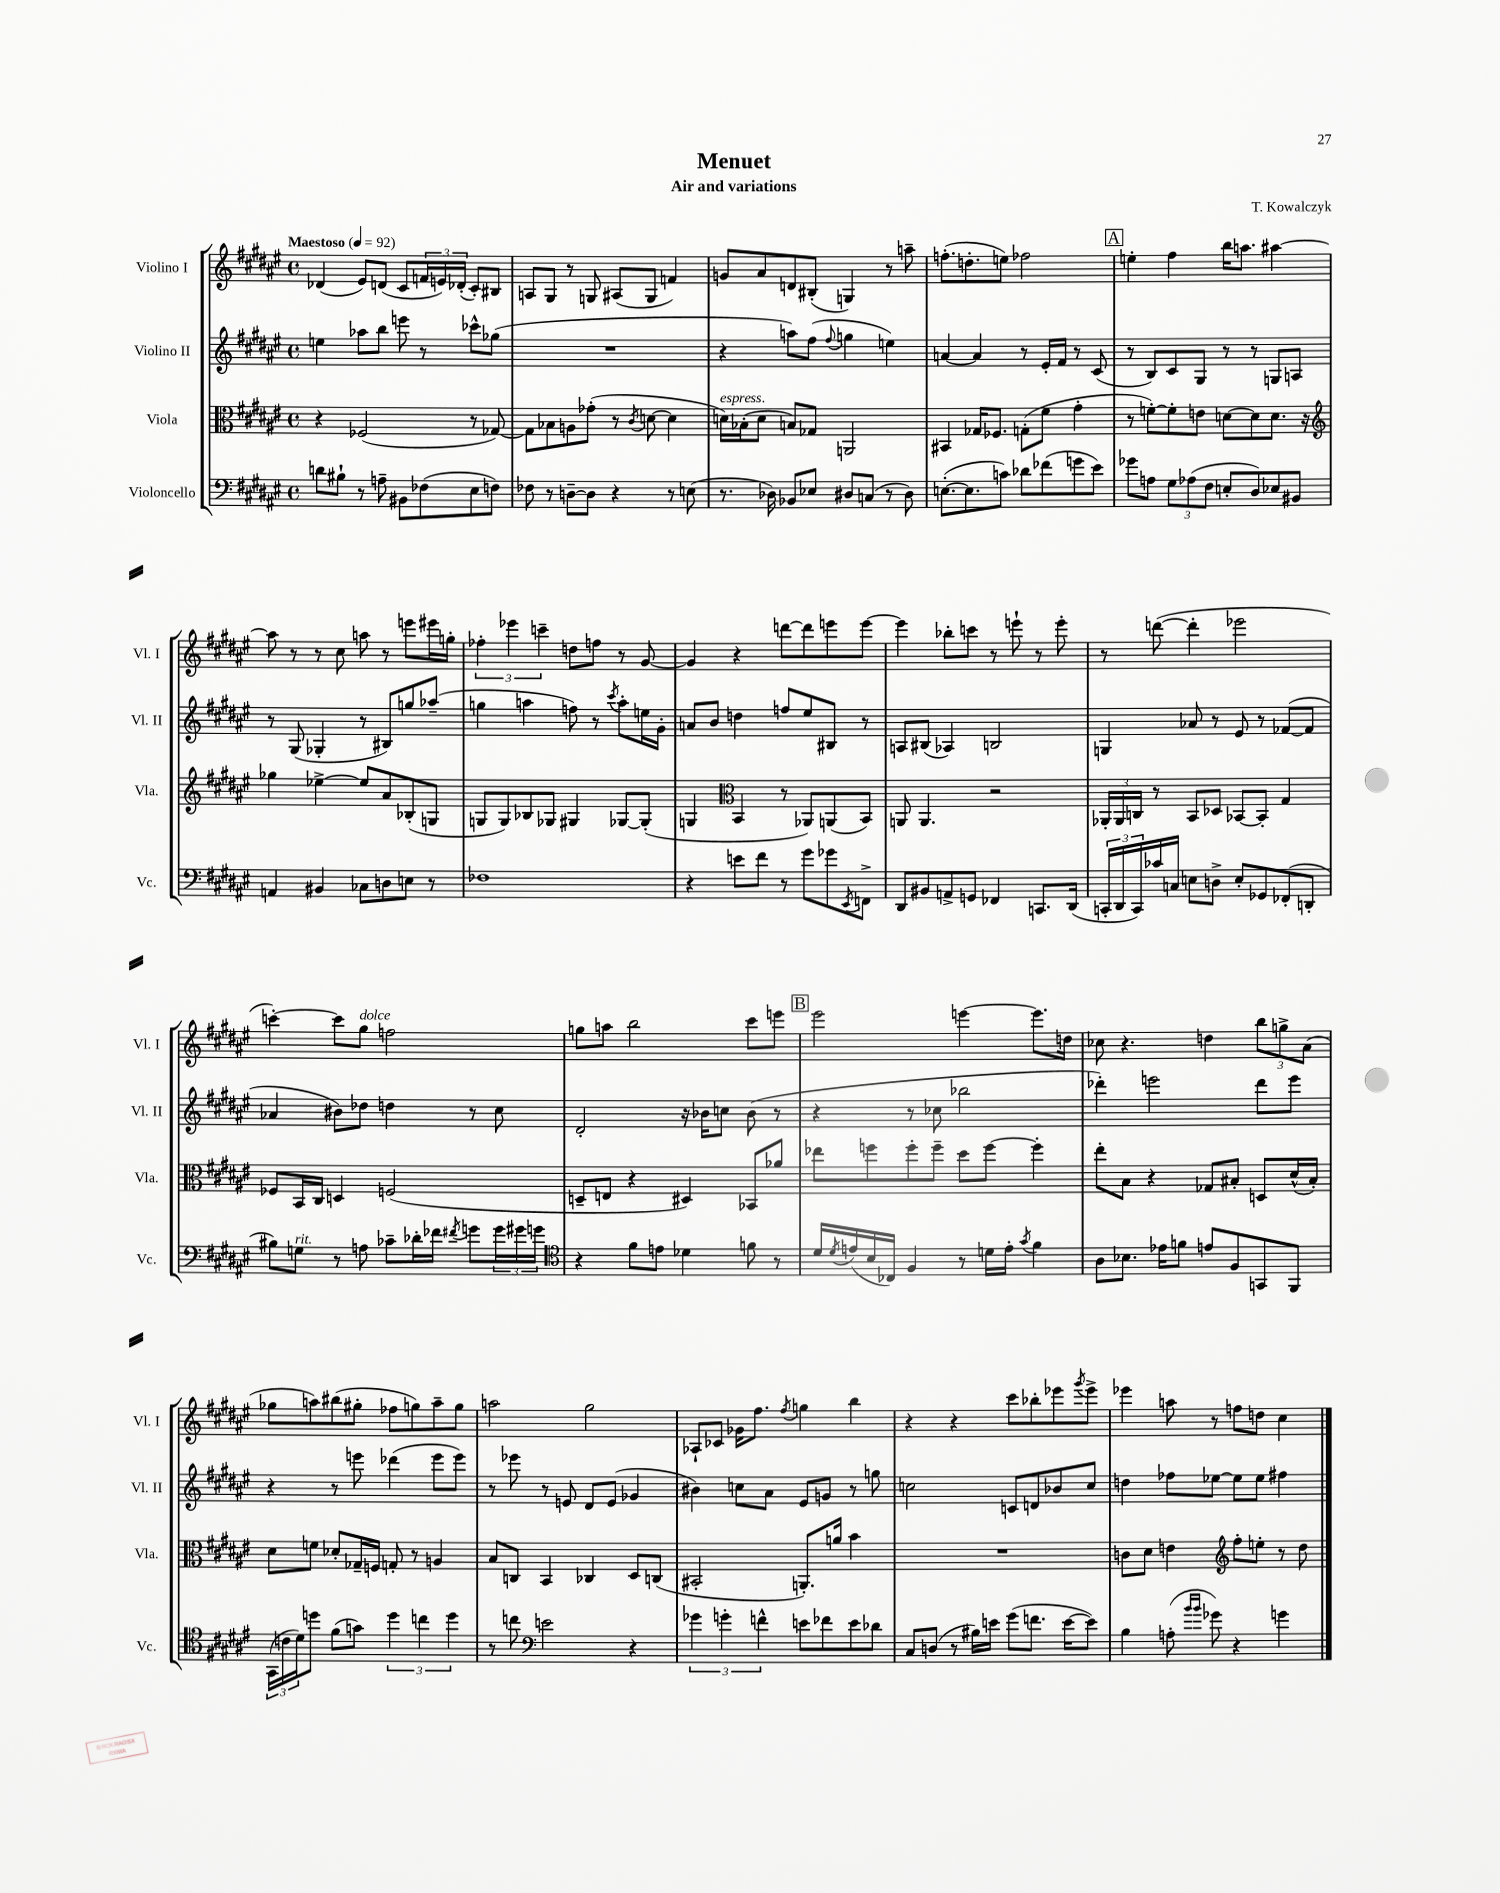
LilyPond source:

\header { title = "Menuet" composer = "T. Kowalczyk" subtitle = "Air and variations" }
<<
\new StaffGroup <<
\new Staff = "s0" \with { instrumentName = "Violino I" shortInstrumentName = "Vl. I" } {
    \clef treble \key fis \major \defaultTimeSignature \time 4/4 \tempo "Maestoso" 4 = 92
    des'4( eis'8) d'8( cis'8 \tuplet 3/2 { f'16 e'16) des'16-.( } cis'8-.) bis8 |
    a8 gis8 r8 g8 ais8( g8 f'4) |
    g'8 ais'8 d'8 bis8-.( g4) r8 a''8-- |
    f''8.-.( d''8.-. e''8) fes''2 |
    \mark \markup { \box "A" } e''4-. fis''4 b''16 a''8. ais''4~ |
    ais''8 r8 r8 cis''8 a''8 r8 e'''8 eis'''16 g''16-. |
    \tuplet 3/2 { fes''4-. ees'''4 c'''4-- } d''8 f''8 r8 gis'8~ |
    gis'4 r4 d'''8~ d'''8 e'''8 e'''8~ |
    e'''4 bes''8-. c'''8 r8 e'''8-! r8 e'''8-. |
    r8 d'''8~( d'''4-. ees'''2 |
    c'''4~-.) c'''8 gis''8^\markup { \italic "dolce" } f''2 |
    g''8 a''8 b''2 cis'''8 e'''8 |
    \mark \markup { \box "B" } eis'''2 e'''4~ e'''8. d''16 |
    ces''8 r4. d''4 \tuplet 3/2 { b''8 g''8-> ais'8( } |
    ges''8 a''8) bis''8( gis''8-. fes''8 g''8) a''8-- g''8 |
    a''2 gis''2 |
    aes8-! ces'8 ges'16 fis''8. \acciaccatura { fis''8 } g''4 b''4 |
    r4 r4 cis'''8 bes''8-. ees'''8 \acciaccatura { gis'''8 } ees'''8-> |
    ees'''4 a''8 r8 f''8 d''8 cis''4 \bar "|." |
}
\new Staff = "s1" \with { instrumentName = "Violino II" shortInstrumentName = "Vl. II" } {
    \clef treble \key fis \major \defaultTimeSignature \time 4/4
    e''4 aes''8 b''8 e'''8 r8 ces'''8-^ ges''8( |
    R1 |
    r4 a''8) fis''8( \appoggiatura { fis''8 } g''4 e''4) |
    a'4~ a'4 r8 eis'16-. fis'16 r8 cis'8( |
    \mark \markup { \box "A" } r8 b8) cis'8 gis8 r8 r8 g8 a8 |
    r8 gis8( ges4-. r8 bis8) g''8 aes''8--( |
    g''4 a''4 f''8) r8 \acciaccatura { cis'''8 } a''8-. e''16 gis'16-. |
    a'8 b'8 d''4 f''8 eis''8 bis8 r8 |
    a8 bis8( aes4) b2 |
    g4 aes'8 r8 eis'8 r8 fes'8~( fes'8 |
    aes'4 bis'8) des''8 d''4 r8 cis''8 |
    dis'2-. r16 bes'16 c''8 bes'8( r8 |
    \mark \markup { \box "B" } r4 r8 ces''8 bes''2 |
    des'''4-.) e'''2 des'''8 e'''8 |
    r4 r8 e'''8 des'''4( e'''8 e'''8) |
    r8 ees'''8 r8 e'8 dis'8 e'8( ges'4 |
    bis'4) c''8 ais'8 eis'8 g'8 r8 g''8 |
    c''2 c'8 d'8 bes'8 c''8 |
    d''4 fes''8 ees''8~ ees''8 ees''8 fis''4 \bar "|." |
}
\new Staff = "s2" \with { instrumentName = "Viola" shortInstrumentName = "Vla." } {
    \clef alto \key fis \major \defaultTimeSignature \time 4/4
    r4 fes2( r8 ges8~) |
    ges8 bes8 a8 ges'8-.( r8 \acciaccatura { cis'8 } d'8~ d'4 |
    d'16^\markup { \italic "espress." }) bes16-.( d'8 b8) ges8 a,2 |
    bis,4 ges16 fes8. g8-.( fis'8 gis'4-. |
    \mark \markup { \box "A" } r8 f'8~-.) f'8-. e'8 d'8~ d'8 d'8. r16 |
    \clef treble ges''4 ees''4~-> ees''8 ais'8 bes8-.( g8 |
    g8 g8) bes8 ges8 gis4 ges8~ ges8-.( |
    g4 \clef alto b,4 r8 aes,8) a,8( b,8) |
    a,8 a,4. r2 |
    \tuplet 3/2 { aes,16-. aes,16 c16 } r8 b,8 des8 bes,8~ bes,8-. gis4 |
    fes8 b,16 cis16 d4 f2( |
    d8-- e8 r4 dis4) bes,8 aes'8 |
    \mark \markup { \box "B" } ees''8 f''8 f''8-. f''8-- dis''8 f''8~ f''4-. |
    eis''8-. b8 r4 ges8 bis8-. d8 dis'16-^( bis16-.) |
    dis'8 f'8 des'8-. ges16-- f16 g8-. r8 a4 |
    b8 c8 b,4 ces4 dis8 c8( |
    bis,2-. a,8.-.) a'16 b'4 |
    R1 |
    c'8 dis'8 e'4 \clef treble fis''8-. e''8-. r8 dis''8 \bar "|." |
}
\new Staff = "s3" \with { instrumentName = "Violoncello" shortInstrumentName = "Vc." } {
    \clef bass \key fis \major \defaultTimeSignature \time 4/4
    d'8 bis8-! r8 a8-- bis,8 fes8( eis8 f8) |
    fes8 r8 d8~-- d8 r4 r8 e8( |
    r8. des16) bes,8 ees8 dis8 c8( r8 dis8) |
    e8.~-.( e8. c'8) des'8 fes'8( g'8 eis'8) |
    \mark \markup { \box "A" } ges'8 a8 \tuplet 3/2 { gis8 aes8( fis8 } e8-. dis8) ees8 bis,8 |
    a,4 bis,4 ces8 d8 e8 r8 |
    fes1 |
    r4 e'8 fis'8 r8 gis'8 ges'8 \acciaccatura { eis,8 } f,8-> |
    dis,8 bis,8 a,8-> g,8 fes,4 c,8. dis,16( |
    \tuplet 3/2 { c,16-. dis,16 c,16) } ces'16 c16 e8 d8-> e8-. ges,8 fes,8-.( d,8-. |
    bis8) g8^\markup { \italic "rit." } r8 a8 ces'8-- des'16-. fes'16 \acciaccatura { fis'8 } g'8 \tuplet 3/2 { g'16 gis'16 g'16 } |
    \clef tenor r4 fis'8 e'8 des'4 f'8 r8 |
    \mark \markup { \box "B" } dis'16 \acciaccatura { dis'8 } e'16( b16 ces16) fis4 r8 d'16 e'16-. \acciaccatura { gis'8 } fis'4 |
    ais8 bes8. ees'16 f'8 e'8 fis8 g,8 fis,8 |
    \tuplet 3/2 { gis,16( c'16 dis'16) } d''8 fis'8( g'8) \tuplet 3/2 { d''4 c''4 d''4 } |
    r8 c''8 \clef bass e'2 r4 |
    \tuplet 3/2 { ges'4 g'4-. f'4-^ } e'8 fes'8 e'8 des'8 |
    cis8 d8( r8 bis16) e'16 gis'8( f'8. e'16~ e'8) |
    b4 a8-.( \grace { b'16 b'16 } ges'8) r4 g'4 \bar "|." |
}
>>
>>
\layout { \context { \Score \remove "Bar_number_engraver" } }
